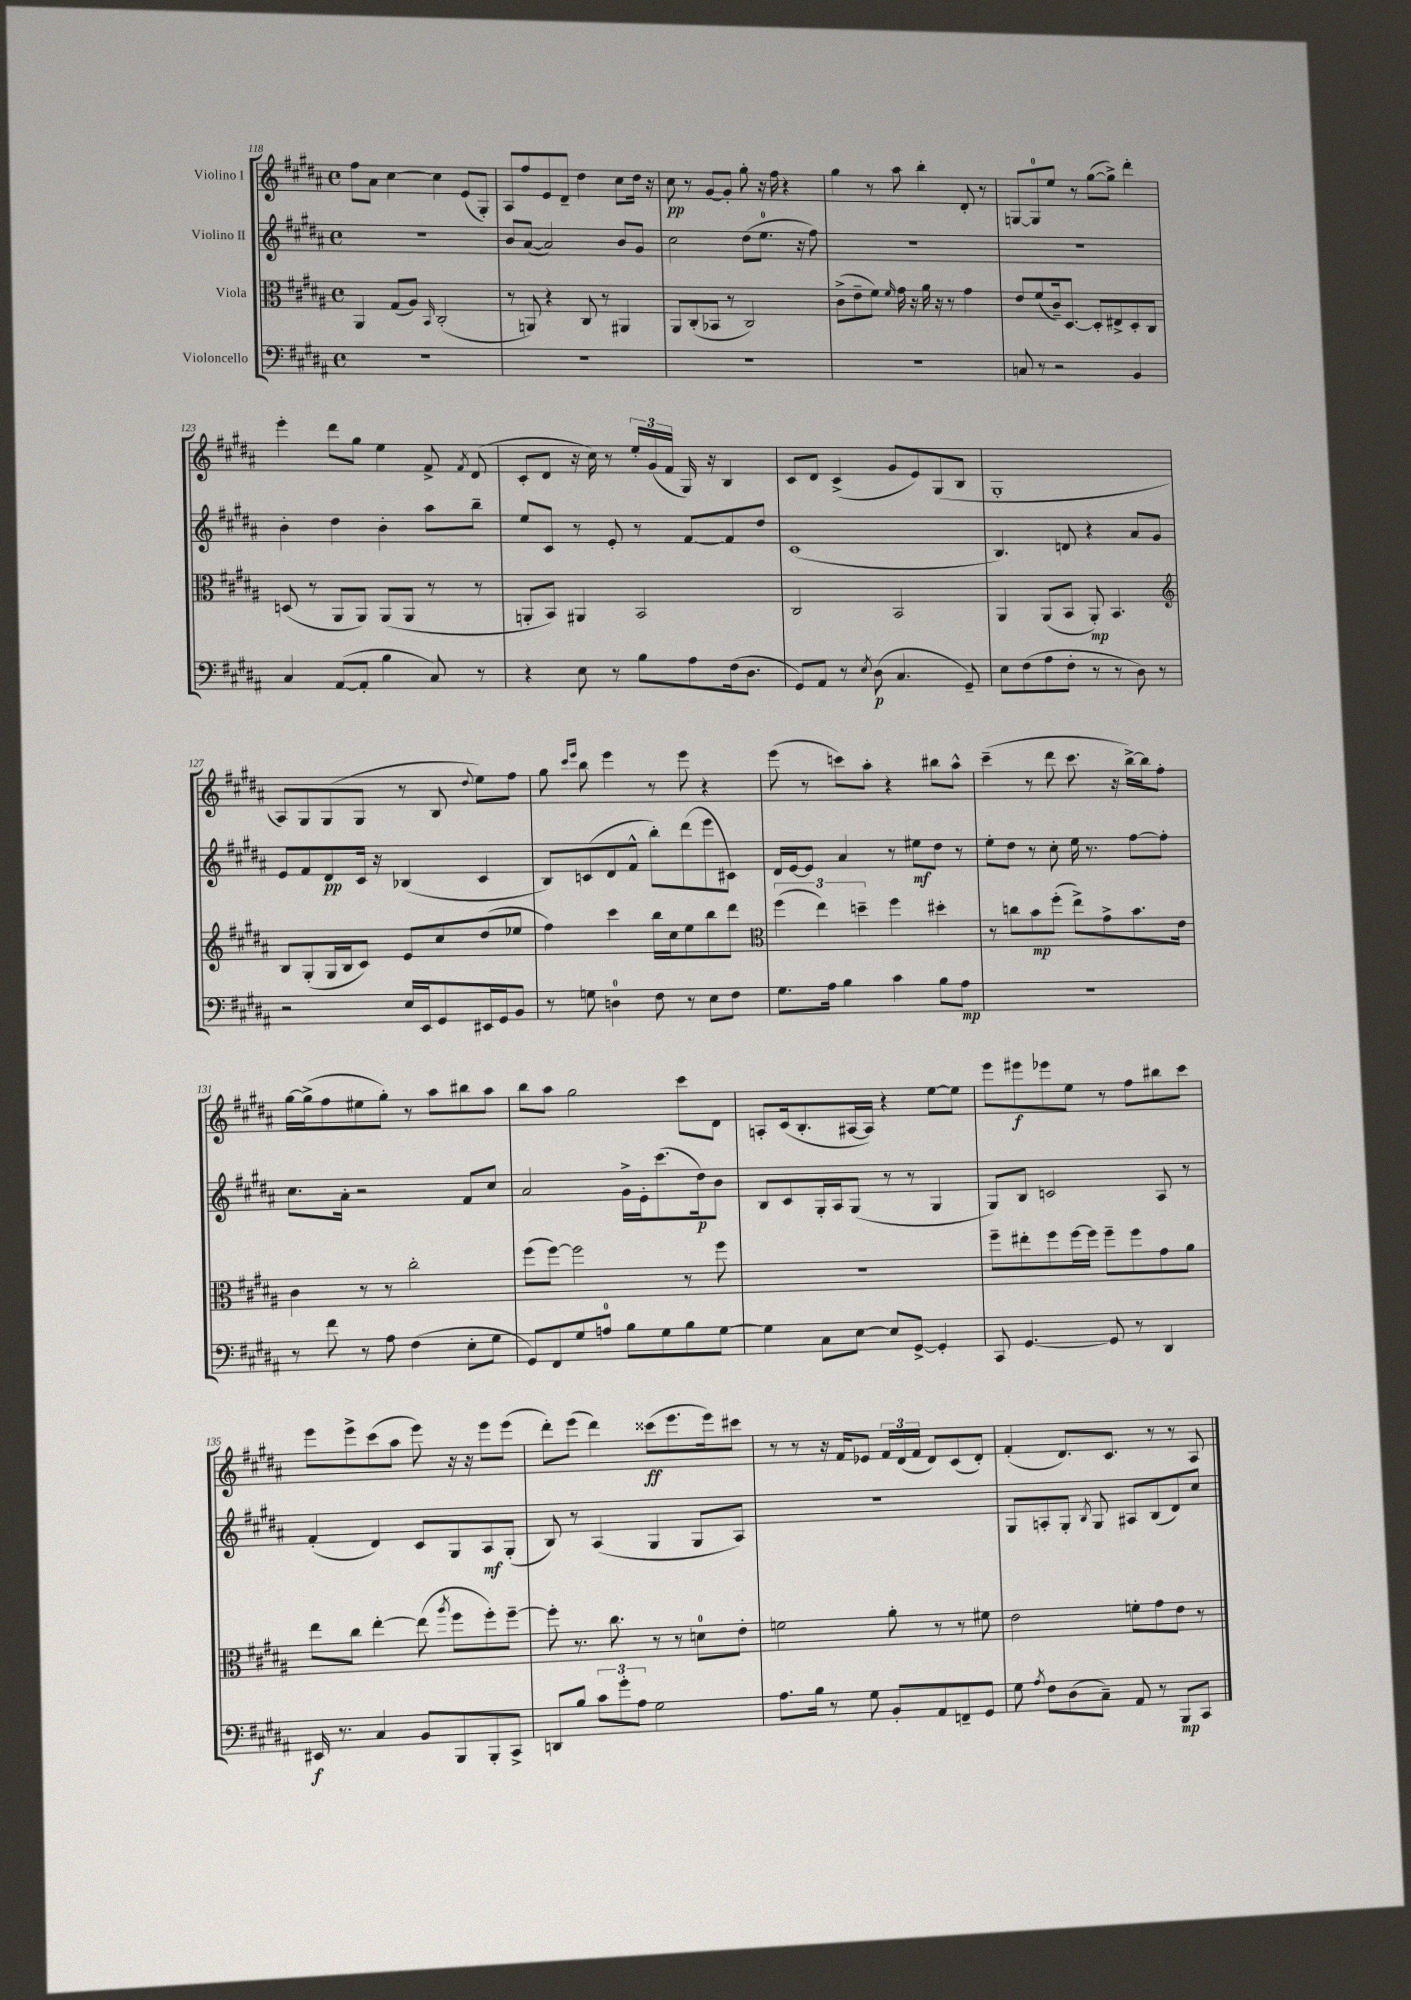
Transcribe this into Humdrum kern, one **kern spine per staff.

**kern	**kern	**kern	**kern
*staff4	*staff3	*staff2	*staff1
*clefF4	*clefC3	*clefG2	*clefG2
*k[f#c#g#d#a#]	*k[f#c#g#d#a#]	*k[f#c#g#d#a#]	*k[f#c#g#d#a#]
*M4/4	*M4/4	*M4/4	*M4/4
*met(c)	*met(c)	*met(c)	*met(c)
1r	4AA#/	1r	8ff#\L
.	.	.	8a#\J
.	(8G#/L	.	[4cc#\
.	8A#/J)	.	.
.	16qqBB/	.	.
.	(2C#'/	.	4cc#\]
.	.	.	(8e/L
.	.	.	8G#'/J)
=	=	=	=
1r	8r	8b/L	8A#/L
.	8AA/)	([8a#/J	8ff#/
.	4r	2a#/])	8e/
.	.	.	8d#~/J
.	8C#/	.	4dd#\
.	8r	.	.
.	4AA#/	8b/L	8cc#\L
.	.	8g#/J	16dd#\Jk
.	.	.	16r
=	=	=	=
1r	8AA#/L	2cc#\	8cc#\
.	(8C#'/	.	8r
.	8BB-/J	.	[8g#/L
.	8r	.	8g#'/]J
.	2C#/)	(8dd#\L	8gg#'\
.	.	8.ee\J	16r
.	.	.	16ff#\
.	.	.	4r
.	.	16r	.
.	.	8ff#\)	.
=	=	=	=
1r	(8c#^\L	1r	4gg#\
.	8e~\	.	.
.	8f#\J)	.	8r
.	16qqf#/	.	.
.	16g#\	.	8aa#\
.	16r	.	.
.	16a#\	.	4bb'\
.	16r	.	.
.	8r	.	.
.	4g#\	.	8d#'/
.	.	.	8r
=	=	=	=
8C/	8e/L	1r	[8G/L
8r	(8f#/	.	8G/]
2r	16c#~/k)	.	8ee/J
.	[8.D#/J	.	.
.	.	.	8r
.	8D#'/]L	.	([8gg#\L
.	8E#^/	.	8gg#^\]J)
4BB/	8D#'/	.	4ddd#'\
.	8C#/J	.	.
=	=	=	=
4C#/	(8D/	4b'\	4eee'\
.	8r	.	.
([8AA#/L	8AA#/L	4dd#\	8ddd#\L
8AA#'/]J	8AA#/J)	.	8gg#\J
4B\	(8AA#/L	4b'\	4ee\
.	8AA#/J	.	.
8C#/)	8r	8aa#\L	8f#^/
.	.	.	8qf#/
8r	8r	8bb~\J	(8d#/
=	=	=	=
4r	8AA'/L	8ee/L	8c#'/L
.	8BB/J)	8c#/J	8d#/J
8E\	4AA#/	8r	16r
.	.	.	16cc#\)
8r	.	8e'/	8r
8B\L	2BB/	8r	24ee'/LL
.	.	.	(24g#/
.	.	.	24f#/JJ
8A#\	.	[8f#/L	16G#/)
.	.	.	16r
(16F#\k	.	8f#/]	4B/
8.D#\J	.	.	.
.	.	8dd#/J	.
=	=	=	=
8GG#/L)	2C#/	(1c#	8c#/L
8AA#/J	.	.	8d#/J
8r	.	.	(4c#^/
8qE/	.	.	.
(8D#\	.	.	.
4.C#/	2BB/	.	8g#/L
.	.	.	8e/)
.	.	.	(8G#/
8GG#~/)	.	.	8B/J
=	=	=	=
8E\L	4AA#/	4.B/)	1G#'
(8F#\	.	.	.
8A#\	(8AA#/L	.	.
8F#'\J	8BB/J	8d/	.
8r	8AA#'/)	4r	.
8r	4.BB/	.	.
8D#\)	.	8a#/L	.
8r	.	8g#/J	.
=	=	=	=
*	*clefG2	*	*
2r	8B/L	8e/L	8A#/L)
.	(8G#'/	8f#/	8G#/
.	16G#/L	8d#/	(8G#/
.	16B/J	.	.
.	8c#/J)	16c#/Jk	8G#/J
.	.	16r	.
16E/LL	8e/L	(4B-/	8r
16EE/J	.	.	.
8GG#/	8cc#/	.	8B/
.	.	.	8qqdd#/
16EE#/L	(8dd#/	4c#/	8ee\L)
16GG#/J	.	.	.
8BB/J	8ee-/J	.	8ff#\J
=	=	=	=
8r	4ff#\)	8B/L)	8gg#\
.	.	.	16qqccc#/LL
.	.	.	16qqeee/JJ
8G\	.	(8c/	8bb\
4D\	4ccc#\	8d#/	4eee\
.	.	8f#^^/J	.
8F#\	16bb\LL	8bb'\L)	8r
.	16cc#\J	.	.
8r	8ee\	(8ddd#\	8eee\
8E\L	8bb\	8eee\	4r
8F#\J	8ddd#\J	8c#\J)	.
=	=	=	=
*	*clefC3	*	*
8.G#\L	(6ff#\	16d#/LL	(8eee\
.	.	[16e/J	.
.	.	8e/]J	8r
.	6ee\)	.	.
16A#\Jk	.	.	.
4B\	.	4a#/	8ccc\L)
.	6dd~\	.	.
.	.	.	8aa#'\J
4c#\	4ff#\	8r	4r
.	.	8ee#\L	.
8B\L	4dd#'\	8dd#\J	8bb#\L
8A#\J	.	8r	8aa#^^\J
=	=	=	=
1r	8r	8ee'\L	(4ccc#~\
.	8cc\L	8dd#\J	.
.	8b\	8r	8r
.	(8ff#'\J	8cc#'\	8ddd#\
.	8ee^\L)	16ee\	8.ccc#\
.	.	8.r	.
.	8g#^\	.	.
.	.	.	16r
.	8.b\	[8ff#\L	[16bb^\LL)
.	.	.	16bb\]J
.	.	8ff#'\]J	8ff#'\J
.	16e\Jk	.	.
=	=	=	=
8r	4c#\	8.cc#\L	[16gg#\LL
.	.	.	(16gg#^\]J
8f#\	.	.	8ff#\
.	.	16a#'\Jk	.
8r	8r	2r	8ee#\
8A#\	8r	.	8gg#'\J)
(4F#\	2cc#'\	.	8r
.	.	.	8aa#\L
8E'\L	.	8f#/L	8bb#\
8G#\J	.	8cc#/J	8aa#\J
=	=	=	=
8GG#/L)	(8ff#\L	2a#/	8bb\L
8FF#/	[8ff#\J)	.	8aa#\J
8G#/	2ff#\]	.	2gg#\
8A/J	.	.	.
8B\L	.	16g#^\LL	.
.	.	16e'\J	.
8G#\	.	(8.ccc#\	.
8B\	8r	.	8ccc#\L
.	.	16dd#\k)	.
[8G#\J	8ff#\	8b\J	8d#\J
=	=	=	=
4G#\]	1r	8B/L	8A'/L
.	.	8c#/	(16c#/k
.	.	.	8.B'/
8C#\L	.	16G#'/L	.
.	.	16A#/J	.
[8E\J	.	(8G#/J	[16A#/L
.	.	.	16A#/]JJ)
8E/]L	.	8r	4r
[8GG#^/J	.	8r	.
4GG#'/]	.	4G#/	[8ee\L
.	.	.	8ee\]J
=	=	=	=
8CC#/	8ff#~\L	8G#/L)	8eee\L
[4.GG#/	8ee#'\	8B/J	8eee#\
.	8ff#\	2c/	8eee-\
.	[16ff#\L	.	8ee\J
.	16ff#\]JJ	.	.
8GG#/]	8ff#~\L	.	8r
8r	8ff#\	.	8ff#\L
4DD#/	8g#\	8A#/	8bb#\
.	8a#\J	8r	8ccc#\J
=	=	=	=
16EE#/	8ee\L	(4f#'/	8eee\L
8.r	.	.	.
.	8cc#\J	.	8eee^\
4C#/	[4ee'\	4d#/)	(8ccc#\
.	.	.	8aa#\J
8BB/L	(8ee\]	8c#/L	8eee\)
.	8qaa#/	.	.
8BBB/	8ff#\L	8G#/	16r
.	.	.	16r
8BBB'/	8ff#'\)	8A#/	8eee\L
8CC#^/J	[8ff#~\J	(8G#'/J	(8eee\J
=	=	=	=
8DD/L	8ff#'\]	8B/)	8ddd#'\L)
8B/J	8.r	8r	(8eee\J
12c#\L	.	(4A#/	4ddd#\)
.	8.cc#\	.	.
12g#'\	.	.	.
12A#\J	.	.	.
2G#\	8r	4G#/	(8ccc##\L
.	8r	.	8.eee\
.	8d\L	8G#/L	.
.	.	.	16eee\k)
.	8e'\J	8A#/J)	8ccc#\J
=	=	=	=
8.A#\L	2f\	1r	8r
.	.	.	8r
16B\Jk	.	.	.
8r	.	.	16r
.	.	.	16f#/LK
8G#\	.	.	8e-/J
8BB'/L	8a#'\	.	24f#/LL
.	.	.	(24d#/
.	.	.	24f#/JJ
8AA#/	8r	.	8d#/L)
8FF~/	8r	.	(8c#/
8GG#/J	8f#\	.	8d#'/J)
=	=	=	=
8G#\	2e\	8G#/L	(4f#'/
8qA#/	.	.	.
8F#\L	.	8A'/	.
(8D#\	.	8G#'/J	8.d#/L)
.	.	8qB/	.
8C#~\J)	.	8G#/	.
.	.	.	8.c#/J
8AA#/	8f'\L	8A#/L	.
8r	8g#\	(8B/	8r
8BBB/L	8e\J	8d#/)	8r
8CC#/J	8r	8cc#/J	8A#/
==	==	==	==
*-	*-	*-	*-
